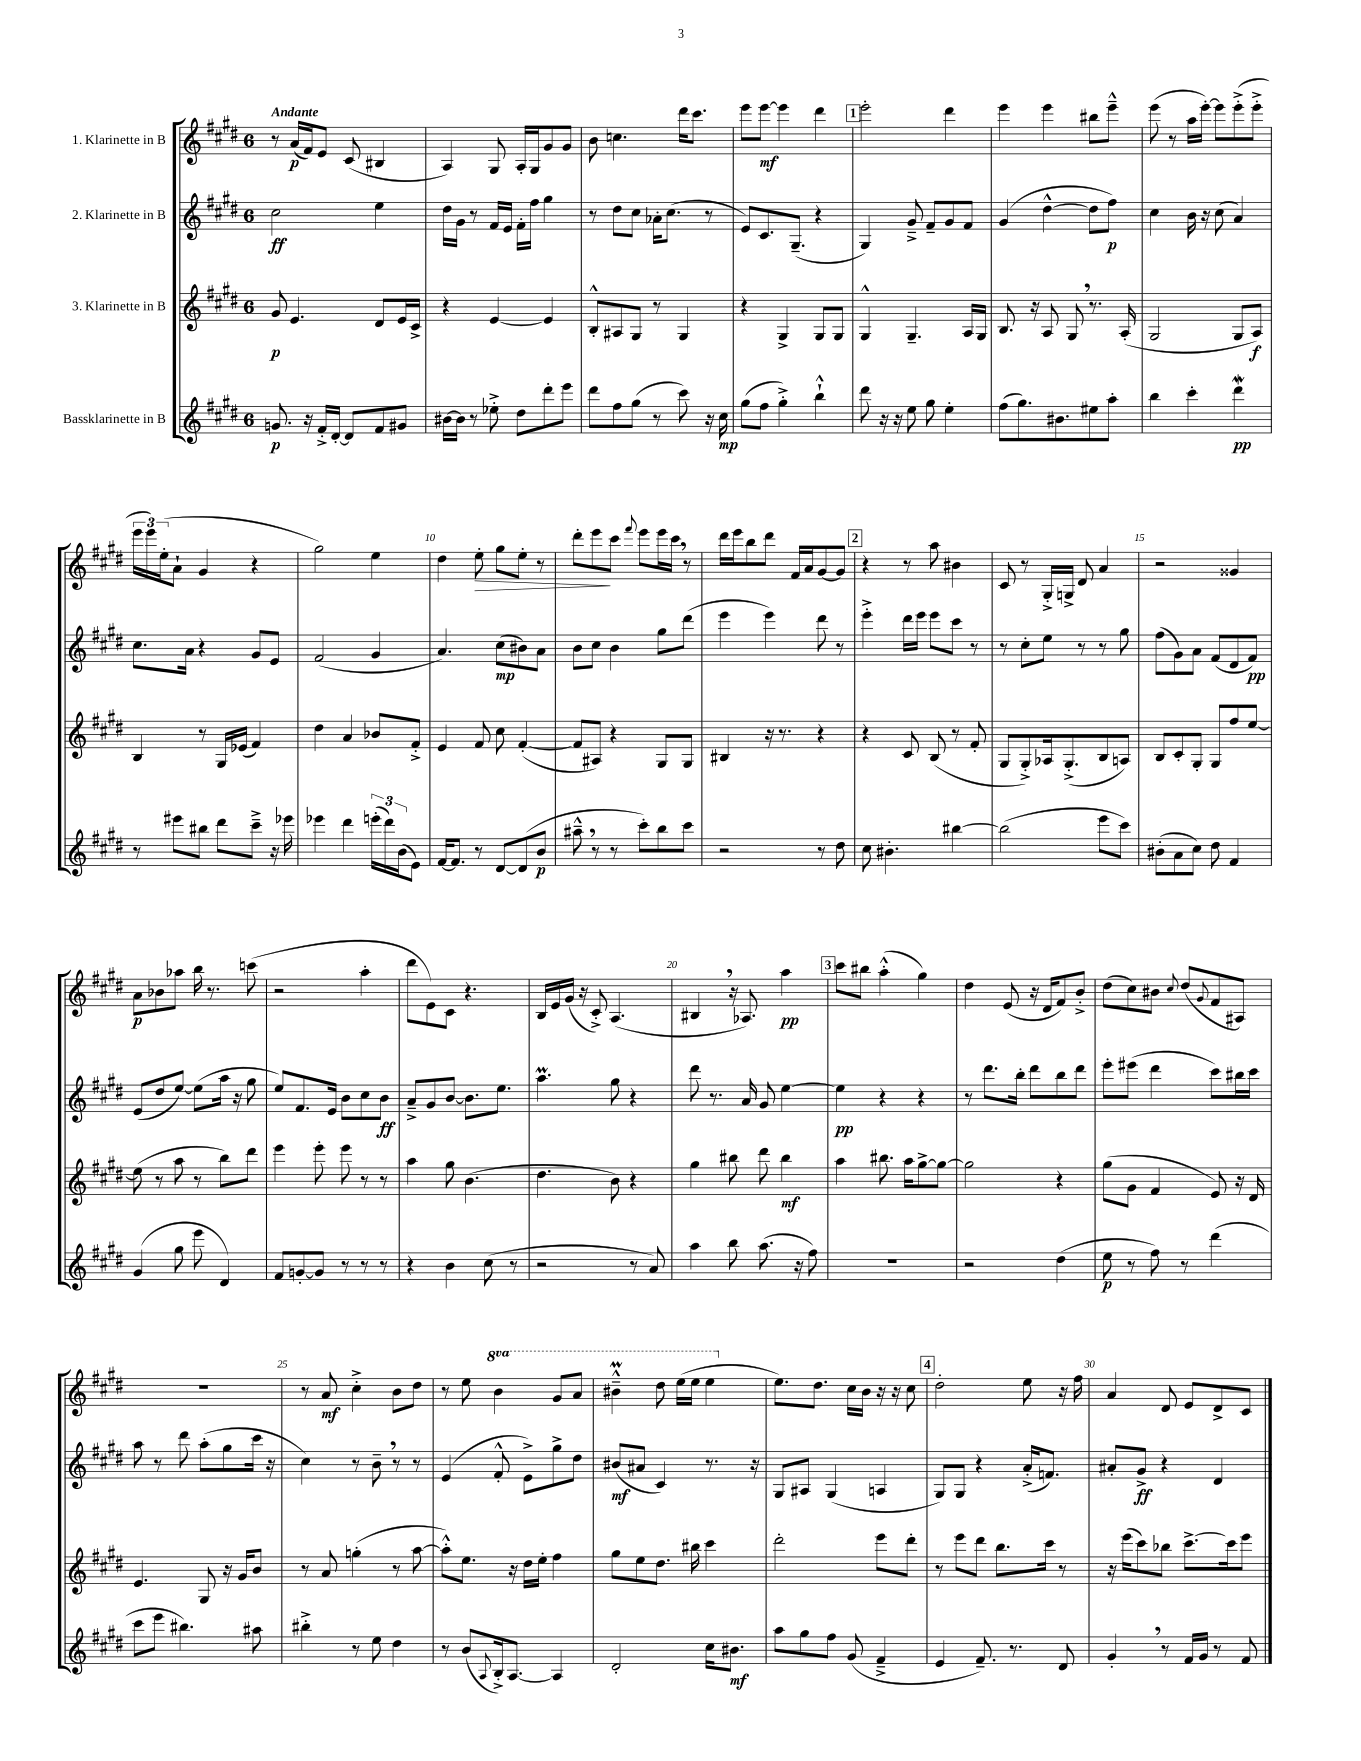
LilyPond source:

<<
\new StaffGroup <<
\new Staff = "s0" \with { instrumentName = "1. Klarinette in B" } {
    \clef treble \key e \major \once \override Staff.TimeSignature.style = #'single-digit \time 6/8 \set Staff.ottavationMarkups = #ottavation-simple-ordinals \tempo "Andante"
    r8 a'16\p( fis'16) e'8 cis'8( bis4 |
    a4) gis8 a16-. gis16 gis'8 gis'8 |
    b'8 c''4. dis'''16 cis'''8. |
    e'''8 e'''8~\mf e'''4 dis'''4 |
    \mark \markup { \box "1" } e'''2-. dis'''4 |
    e'''4 e'''4 bis''8 e'''8---^ |
    e'''8( r8 a''16 e'''16~-.) e'''8 e'''8-.->( e'''8-.-> |
    \tuplet 3/2 { e'''16 e'''16) e''16-.( } a'8-! gis'4 r4 |
    gis''2) e''4 |
    dis''4 e''8-.\> gis''8 e''8-. r8 |
    dis'''8-. e'''8\! cis'''8 \appoggiatura { fis'''8 } e'''8 e'''16 cis'''16 \breathe r8 |
    dis'''16 e'''16 b''8 dis'''8 fis'16 a'16 gis'8~ gis'8 |
    \mark \markup { \box "2" } r4 r8 a''8 bis'4 |
    cis'8 r8 gis16-.-> g16-> dis'8 a'4 |
    r2 gisis'4 |
    a'8\p bes'8 aes''8 b''16 r8. c'''8( |
    r2 a''4-. |
    dis'''8 e'8) cis'8 r4. |
    b16 e'16 gis'16( r16 cis'8-.->) a4.( |
    bis4 \breathe r16 aes8.) a''4\pp |
    \mark \markup { \box "3" } cis'''8 bis''8 a''4-.-^( gis''4) |
    dis''4 e'8( r16 dis'16 fis'8) b'8-.-> |
    dis''8( cis''8) bis'8 \appoggiatura { cis''8 } dis''8( \appoggiatura { gis'8 } fis'8 ais8) |
    R2. |
    r8 a'8\mf cis''4-.-> b'8 dis''8 |
    r8 e''8 \ottava #1 b''4 gis''8 a''8 |
    bis''4---^\prall dis'''8 e'''16( e'''16 e'''4 \ottava #0 |
    e''8.) dis''8. cis''16 b'16 r16 r16 cis''8 |
    \mark \markup { \box "4" } dis''2-. e''8 r16 fis''16 |
    a'4 dis'8 e'8 dis'8-> cis'8 \bar "|." |
}
\new Staff = "s1" \with { instrumentName = "2. Klarinette in B" } {
    \clef treble \key e \major \once \override Staff.TimeSignature.style = #'single-digit \time 6/8
    cis''2\ff e''4 |
    dis''16 gis'16 r8 fis'16 e'16 fis'16-. fis''16 gis''4 |
    r8 dis''8 cis''8 aes'16-. cis''8.( r8 |
    e'8) cis'8. gis8.--( r4 |
    \mark \markup { \box "1" } gis4) gis'8---> fis'8-- gis'8 fis'8 |
    gis'4( dis''4~-^ dis''8 fis''8\p) |
    cis''4 b'16 r16 cis''8( a'4) |
    cis''8. a'16 r4 gis'8 e'8 |
    fis'2( gis'4 |
    a'4.) cis''8\mp( bis'8) a'8 |
    b'8 cis''8 b'4 gis''8 dis'''8( |
    e'''4 e'''4) dis'''8 r8 |
    \mark \markup { \box "2" } e'''4-.-> dis'''16 e'''16 e'''8 cis'''8 r8 |
    r8 cis''8-. e''8 r8 r8 gis''8 |
    fis''8( gis'8) a'8 fis'8( dis'8 fis'8\pp) |
    e'8( dis''8 e''8~) e''8( a''16 r16 gis''8 |
    e''8) fis'8. e'16 b'8 cis''8 b'8\ff |
    a'8---> gis'8 b'8~ b'8. e''8. |
    a''4.\prall gis''8 r4 |
    dis'''8 r8. a'16 gis'8 e''4~ |
    \mark \markup { \box "3" } e''4\pp r4 r4 |
    r8 dis'''8. b''16-. dis'''8 b''8 dis'''8 |
    e'''8-. eis'''8( dis'''4 cis'''8) bis''16 cis'''16 |
    a''8 r8 dis'''8 a''8-.( gis''8 cis'''16 r16 |
    cis''4) r8 b'8-- \breathe r8 r8 |
    e'4( fis'8-.-^ e'8->) gis''8-> dis''8 |
    bis'8\mf( ais'8 cis'4) r8. r16 |
    gis8 ais8 gis4( a4 |
    \mark \markup { \box "4" } gis8) gis8 r4 a'16-.->( f'8.) |
    ais'8-. gis'8->\ff r4 dis'4 \bar "|." |
}
\new Staff = "s2" \with { instrumentName = "3. Klarinette in B" } {
    \clef treble \key e \major \once \override Staff.TimeSignature.style = #'single-digit \time 6/8
    gis'8\p e'4. dis'8 e'16 cis'16-> |
    r4 e'4~ e'4 |
    b8-.-^ ais8 gis8 r8 gis4 |
    r4 gis4-> gis8 gis8 |
    \mark \markup { \box "1" } gis4-^ gis4.-- a16 gis16 |
    b8. r16 a8 gis8 \breathe r8. a16-.( |
    gis2 gis8 a8\f) |
    b4 r8 gis16 ees'16( fis'4) |
    dis''4 a'4 bes'8 fis'8-.-> |
    e'4 fis'8 cis''8 fis'4~-.( |
    fis'8 ais8) r4 gis8 gis8 |
    bis4 r16 r8. r4 |
    \mark \markup { \box "2" } r4 cis'8 b8( r8 fis'8-. |
    gis8 gis8-.->) aes16 gis8.-.->( b8 a8) |
    b8 cis'8-. gis8-. gis8 fis''8 e''8~ |
    e''8( r8 a''8 r8 b''8) dis'''8 |
    e'''4 e'''8-. e'''8 r8 r8 |
    a''4 gis''8 b'4.( |
    dis''4. b'8) r4 |
    gis''4 bis''8 dis'''8 bis''4\mf |
    \mark \markup { \box "3" } a''4 bis''8. a''16 gis''8~-> gis''8~ |
    gis''2 r4 |
    gis''8( gis'8 fis'4 e'8) r16 dis'16 |
    e'4. gis8 r16 gis'16 b'8 |
    r8 a'8 g''4-.( r8 a''8~ |
    a''8-.-^) e''8. r16 dis''16 e''16-. fis''4 |
    gis''8 e''8 dis''8. bis''16 cis'''4 |
    dis'''2-. e'''8 dis'''8-. |
    \mark \markup { \box "4" } r8 e'''8 dis'''8 b''8. cis'''16 r8 |
    r16 e'''16( cis'''8) bes''8 cis'''8.~-> cis'''16 e'''8 \bar "|." |
}
\new Staff = "s3" \with { instrumentName = "Bassklarinette in B" } {
    \clef treble \key e \major \once \override Staff.TimeSignature.style = #'single-digit \time 6/8
    g'8.\p r16 fis'16-.-> dis'16~-. dis'8 fis'8 gis'8 |
    bis'16~ bis'16 r8 ees''8-.-> dis''8 dis'''8-. e'''8 |
    dis'''8 fis''8 gis''8( r8 cis'''8) r16 cis''16\mp |
    gis''8( fis''8 gis''4-.->) b''4-!-^ |
    \mark \markup { \box "1" } dis'''8 r16 r16 e''8 gis''8 e''4-. |
    fis''8( gis''8.) bis'8. eis''8 a''8-. |
    b''4 cis'''4-. dis'''4\mordent\pp |
    r8 eis'''8 bis''8 dis'''8 cis'''8---> r16 ees'''16 |
    ees'''4 dis'''4 \tuplet 3/2 { e'''16-.( dis'''16) b'16( } e'8) |
    fis'16~ fis'8. r8 dis'8~ dis'8( b'8\p |
    ais''8---^ \breathe r8 r8 cis'''8-.) b''8 cis'''8 |
    r2 r8 dis''8 |
    \mark \markup { \box "2" } cis''8 bis'4.-. bis''4~ |
    bis''2( e'''8 cis'''8) |
    bis'8-.( a'8 cis''8) dis''8 fis'4 |
    gis'4( gis''8 e'''8 dis'4) |
    fis'8 g'8~-. g'8 r8 r8 r8 |
    r4 b'4 cis''8( r8 |
    r2 r8 a'8) |
    a''4 b''8 a''8.( r16 fis''8) |
    \mark \markup { \box "3" } R2. |
    r2 dis''4( |
    e''8\p r8 fis''8) r8 dis'''4( |
    cis'''8 e'''8 bis''4.) ais''8 |
    bis''4-.-> r8 e''8 dis''4 |
    r8 b'8( \appoggiatura { a8 } b16-.->) a8.~ a4 |
    dis'2-. cis''16 bis'8.\mf |
    a''8 gis''8 fis''8 gis'8( fis'4---> |
    \mark \markup { \box "4" } e'4 fis'8.--) r8. dis'8 |
    gis'4-. \breathe r8 fis'16 gis'16 r8 fis'8 \bar "|." |
}
>>
>>
\layout { \context { \Score \override BarNumber.break-visibility = ##(#f #t #t) barNumberVisibility = #(every-nth-bar-number-visible 5) } }
